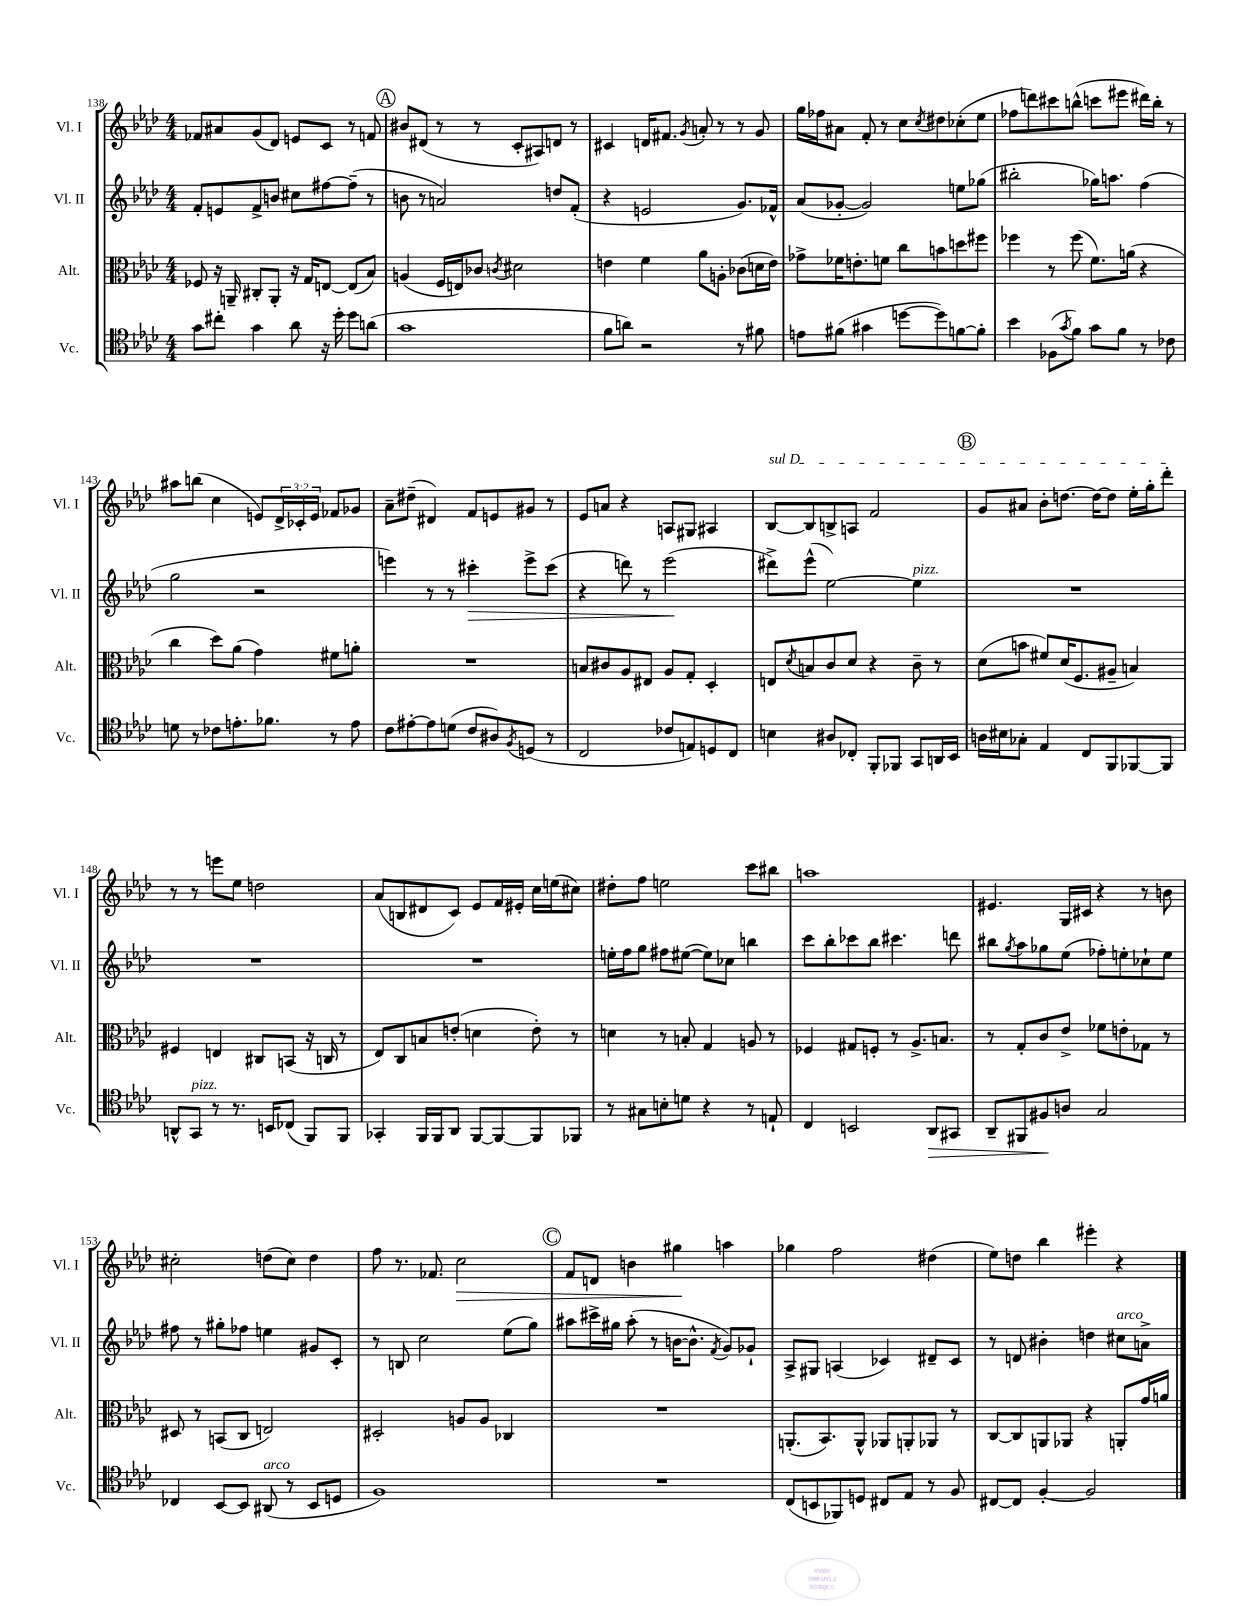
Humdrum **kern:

**kern	**dynam	**kern	**kern	**dynam	**kern	**dynam
*part4	*part4	*part3	*part2	*part2	*part1	*part1
*staff4	*staff4	*staff3	*staff2	*staff2	*staff1	*staff1
*I"Vc.	*	*I"Alt.	*I"Vl. II	*	*I"Vl. I	*
*I'Vc.	*	*I'Alt.	*I'Vl. II	*	*I'Vl. I	*
*clefC4	*	*clefC3	*clefG2	*	*clefG2	*
*k[b-e-a-d-]	*	*k[b-e-a-d-]	*k[b-e-a-d-]	*	*k[b-e-a-d-]	*
*M4/4	*	*M4/4	*M4/4	*	*M4/4	*
=138	=138	=138	=138	=138	=138	=138
8g\L	.	8F-X/	8f'/L	.	8f-X/L	.
8cc#X'\J	.	16r	8en/	.	8a#X/	.
.	.	16AAn~/	.	.	.	.
4g\	.	8C#X'/L	8f^/	.	(8g/	.
.	.	8AA'/J	8bn/J	.	8d-/J)	.
8a-\	.	16r	8cc#X\L	.	8en/L	.
.	.	16G/KL	.	.	.	.
16r	.	[8En/J	[8ff#X\	.	8c/J	.
16dd-'\	.	.	.	.	.	.
8dd-\L	.	(8E/L]	(8ff#~\J]	.	8r	.
(8an\J	.	8B-/J)	8r	.	8fn/	.
!!LO:REH:place=s1:t=A
=139	=139	=139	=139	=139	=139	=139
1g	.	(4An/	8bn\	.	8b#X/L	.
.	.	.	8r	.	(8d#X/J	.
.	.	16F/LL	2an/)	.	8r	.
.	.	16En/J)	.	.	.	.
.	.	8c-X/J	.	.	8r	.
.	.	8qcn/	.	.	.	.
.	.	2d#X\	.	.	8c'/L	.
.	.	.	.	.	8A#X/)	.
.	.	.	8ddn/L	.	8dn/J	.
.	.	.	(8f'/J	.	8r	.
=140	=140	=140	=140	=140	=140	=140
8f\L	.	4en\	4r	.	4c#X/	.
8an\J)	.	.	.	.	.	.
2r	.	4f\	2en/	.	16dn/KL	.
.	.	.	.	.	8.f#X/J	.
.	.	.	.	.	8qg/	.
.	.	8a-\L	.	.	8an'/	.
.	.	8An'\J	.	.	8r	.
8r	.	(8c-X\L	8.g/L)	.	8r	.
8f#X\	.	16dn\L	.	.	8g/	.
.	.	16e\JJ)	16f-X^^/Jk	.	.	.
=141	=141	=141	=141	=141	=141	=141
8en\L	.	8g-X^\L	(8a-/L	.	16gg\LL	.
.	.	.	.	.	16ff-X\J	.
(8f#X\J	.	16f-X\K	[8g-X'/J	.	8a#X\J	.
.	.	8.en'\	.	.	.	.
4g#X\	.	.	2g-/])	.	8f'/	.
.	.	8fn\J	.	.	8r	.
[8ddn\L	.	8cc\L	.	.	8cc\L	.
.	.	.	.	.	8qcc/	.
8dd\])	.	8bn\	.	.	8dd#X\	.
[8fn\	.	8ddn\	8een\L	.	(8cc-X'\	.
8f'\J]	.	8ff#X\J	(8gg-X\J	.	8ee-\J	.
=142	=142	=142	=142	=142	=142	=142
4b-\	.	4ff-X\	2bb#X'\	.	8ff-X\L	.
.	.	.	.	.	8dddn\)	.
(8F-X\L	.	8r	.	.	8ccc#X\	.
8qg/	.	.	.	.	.	.
8f\J)	.	(8ff-\	.	.	(8bbn^^\J	.
8g\L	.	8.f\L)	16gg-X\KL)	.	8cccn\L	.
.	.	.	8.aan\J	.	.	.
8f\J	.	.	.	.	8eee#X\J	.
.	.	(16an\Jk	.	.	.	.
8r	.	4r	(4ff\	.	16ddd#X\LL)	.
.	.	.	.	.	16bb'\JJ	.
8c-X\	.	.	.	.	8r	.
!!LO:LB:g=z
=143	=143	=143	=143	=143	=143	=143
8dn\	.	4cc\	2gg\	.	8aa#X\L	.
8r	.	.	.	.	(8bbn\J	.
8c-X\L	.	8dd-\L)	.	.	4cc\	.
8.en'\	.	(8a-\J	.	.	.	.
.	.	4g\)	2r	.	8en/L)	.
8.f-X\J	.	.	.	.	.	.
.	.	.	.	.	24d-^/L	.
.	.	.	.	.	24c-X'/	.
.	.	.	.	.	24e/JJ	.
8r	.	8f#X\L	.	.	8f-X/L	.
8e\	.	8an'\J	.	.	8g-X/J	.
=144	=144	=144	=144	=144	=144	=144
8c\L	.	1r	4eeen\)	.	8a-~\L	.
[8e#X'\	.	.	.	.	(8dd#X~\J	.
8e#\]	.	.	8r	.	4d#X/)	.
(8dn\J	.	.	8r	.	.	.
!	!	!	!	!LO:HP:b	!	!
8c/L	.	.	4ccc#X'\	>	8f/L	.
8A#X/)	.	.	.	.	8en/	.
8qF/	.	.	.	.	.	.
(8Dn/J	.	.	8eee^\L	.	8g#X/J	.
8r	.	.	(8ccc#\J	.	8r	.
=145	=145	=145	=145	=145	=145	=145
2C/	.	8Bn/L	4r	.	8e-/L	.
.	.	8c#X/	.	.	8an/J	.
.	.	8A-/	8dddn\)	.	4r	.
.	.	8E#X/J	8r	.	.	.
8c-X/L	.	8A-/L	(2eee-\	.	8An/L	.
8En/)	.	8G'/J	.	.	8G#X/J	.
8Dn/	.	4D-'/	.	.	4A#X/	.
8C/J	.	.	.	.	.	.
.	.	.	.	]	.	.
=146	=146	=146	=146	=146	=146	=146
!	!	!	!	!	!LO:TX:a:i:t=sul D	!
4Bn\	.	8En/L	8ddd#X^\L)	.	[8B-/L	.
.	.	8qd-/	.	.	.	.
.	.	8Bn/	(8eee-^^\J	.	8B-/]	.
8A#X/L	.	8c/	[2ee-\)	.	8Bn^/	.
8C-X'/J	.	8d-/J	.	.	8An/J	.
8FF'/L	.	4r	.	.	2f/	.
8FF-X/J	.	.	.	.	.	.
!	!	!	!LO:TX:a:i:t=pizz.	!	!	!
8GG/L	.	8c~\	4ee-\]	.	.	.
16AAn/L	.	8r	.	.	.	.
16BB-/JJ	.	.	.	.	.	.
!!LO:REH:place=s1:t=B
=147	=147	=147	=147	=147	=147	=147
16An\LL	.	(8d-\L	1r	.	8g/L	.
16B#X\J	.	.	.	.	.	.
8G-X'\J	.	8bn\J	.	.	8a#X/J	.
4E-/	.	8f#X/L)	.	.	8b-'\L	.
.	.	(16d-/K	.	.	[8.ddn\J	.
.	.	8.F/	.	.	.	.
8C/L	.	.	.	.	.	.
.	.	.	.	.	16dd\KL_	.
8FF/	.	8A#X~/J	.	.	8dd\J]	.
[8FF-X/	.	4Bn/)	.	.	16ee-'\LL	.
.	.	.	.	.	16gg'\J	.
8FF-/J]	.	.	.	.	8ddd-'\J	.
!!LO:LB:g=z
=148	=148	=148	=148	=148	=148	=148
8AAn^^/L	.	4F#X/	1r	.	8r	.
!LO:TX:a:i:t=pizz.	!	!	!	!	!	!
8GG/J	.	.	.	.	8r	.
8r	.	4En/	.	.	8eeen\L	.
8.r	.	.	.	.	8ee-\J	.
.	.	8C#X/L	.	.	2ddn\	.
16BBn/KL	.	.	.	.	.	.
(8C-X/J	.	(8BBn/J	.	.	.	.
8FF/L)	.	16r	.	.	.	.
.	.	16Cn/	.	.	.	.
8FF/J	.	8r	.	.	.	.
=149	=149	=149	=149	=149	=149	=149
4GG-X'/	.	8E-/L)	1r	.	(8a-/L	.
.	.	8C/	.	.	8Bn/	.
16FF/LL	.	8Bn/	.	.	8d#X/	.
16FF/J	.	.	.	.	.	.
8AA-/J	.	(8en'/J	.	.	8c/J)	.
[8FF/L	.	4dn\	.	.	8e-/L	.
8FF/_	.	.	.	.	16f/L	.
.	.	.	.	.	16e#X'/JJ	.
8FF/]	.	8e'\)	.	.	16cc\LL	.
.	.	.	.	.	(16een\J	.
8FF-X/J	.	8r	.	.	8cc#X\J)	.
=150	=150	=150	=150	=150	=150	=150
8r	.	4dn\	16een'\LL	.	8dd#X'\L	.
.	.	.	16ff\J	.	.	.
8G#X\L	.	.	8gg\J	.	8ff\J	.
8Bn'\	.	8r	8ff#X\L	.	2een\	.
8dn\J	.	8Bn'/	([8ee#X\J	.	.	.
4r	.	4G/	8ee#\L])	.	.	.
.	.	.	8cc-X\J	.	.	.
8r	.	8An/	4bbn\	.	8ccc\L	.
8En`/	.	8r	.	.	8bb#X\J	.
=151	=151	=151	=151	=151	=151	=151
4C/	.	4F-X/	8ccc\L	.	1aan	.
.	.	.	8bb-'\	.	.	.
2BBn/	.	8G#X/L	8ccc-X\	.	.	.
.	.	8Fn'/J	8bb-\J	.	.	.
.	.	8r	4.ccc#X\	.	.	.
.	.	8.A-^/L	.	.	.	.
!	!LO:HP:b	!	!	!	!	!
8AA-/L	>	.	.	.	.	.
.	.	8.Bn/J	.	.	.	.
8GG#X/J	.	.	8dddn\	.	.	.
=152	=152	=152	=152	=152	=152	=152
8AA-~/L	.	8r	8bb#X\L	.	4.e#X/	.
.	.	.	8qgg/	.	.	.
8FF#X/	.	8G'/L	8aa-\	.	.	.
8F#X/	.	8c/	8gg-X\	.	.	.
8An/J	]	8e-^/J	(8ee-\J	.	16G/LL	.
.	.	.	.	.	16c#X/JJ	.
2G/	.	8f-X\L	8ff-X'\L)	.	4r	.
.	.	8en'\	8een'\	.	.	.
.	.	8G-X\J	8cc-X`\	.	8r	.
.	.	8r	8ee\J	.	8bn\	.
!!LO:LB:g=z
=153	=153	=153	=153	=153	=153	=153
4C-X/	.	8D#X/	8ff#X\	.	2cc#X'\	.
.	.	8r	8r	.	.	.
[8BB-/L	.	(8BBn/L	8gg#X'\L	.	.	.
8BB-/J]	.	8C/J	8ff-X\J	.	.	.
!LO:TX:a:i:t=arco	!	!	!	!	!	!
(8AA#X/	.	2En/)	4een\	.	(8ddn\L	.
8r	.	.	.	.	8cc#\J)	.
8BB-/L	.	.	8g#X/L	.	4dd\	.
8Dn/J	.	.	8c'/J	.	.	.
=154	=154	=154	=154	=154	=154	=154
1F)	.	2D#X'/	8r	.	8ff\	.
.	.	.	8Bn/	.	8.r	.
.	.	.	2cc\	.	.	.
.	.	.	.	.	8.f-X/	.
!	!	!	!	!	!	!LO:HP:b
.	.	8An/L	.	.	2cc\	>
.	.	8A/J	.	.	.	.
.	.	4C-X/	(8ee-\L	.	.	.
.	.	.	8gg\J)	.	.	.
!!LO:REH:place=s1:t=C
=155	=155	=155	=155	=155	=155	=155
1r	.	1r	8aa#X\L	.	8f/L	.
.	.	.	16ccc#X^\L	.	8dn/J	.
.	.	.	16gg#X\JJ	.	.	.
.	.	.	(8aa#'\	.	4bn\	.
.	.	.	8r	.	.	.
.	.	.	[16bn\KL	.	4gg#X\	.
.	.	.	8.b^^\J]	.	.	.
.	.	.	8qf/	.	.	.
.	.	.	8g/L)	.	4aan\	]
.	.	.	8g-X`/J	.	.	.
=156	=156	=156	=156	=156	=156	=156
(8C/L	.	(8.AAn'/L	8A-^/L	.	4gg-X\	.
8BBn/	.	.	8G#X/J	.	.	.
.	.	8.BB-/)	.	.	.	.
8FF-X/)	.	.	(4An/	.	2ff\	.
8Dn/J	.	8AA^^/J	.	.	.	.
8C#X/L	.	8AA-X/L	4c-X/)	.	.	.
8E-/J	.	8AAn'/	.	.	.	.
8r	.	8AA-X/J	8d#X~/L	.	(4dd#X\	.
8F/	.	8r	8c-/J	.	.	.
=157	=157	=157	=157	=157	=157	=157
[8C#X/L	.	[8C/L	8r	.	8ee-\L)	.
8C#/J]	.	8C/]	8dn/	.	8ddn\J	.
[4F'/	.	8AAn/	4b#X'\	.	4bb-\	.
.	.	8AA-X/J	.	.	.	.
2F/]	.	4r	4ddn\	.	4eee#X'\	.
!	!	!	!LO:TX:a:i:t=arco	!	!	!
.	.	8AAn'/L	8cc#X\L	.	4r	.
.	.	16g/L	8an^\J	.	.	.
.	.	16an/JJ	.	.	.	.
==	==	==	==	==	==	==
*-	*-	*-	*-	*-	*-	*-
